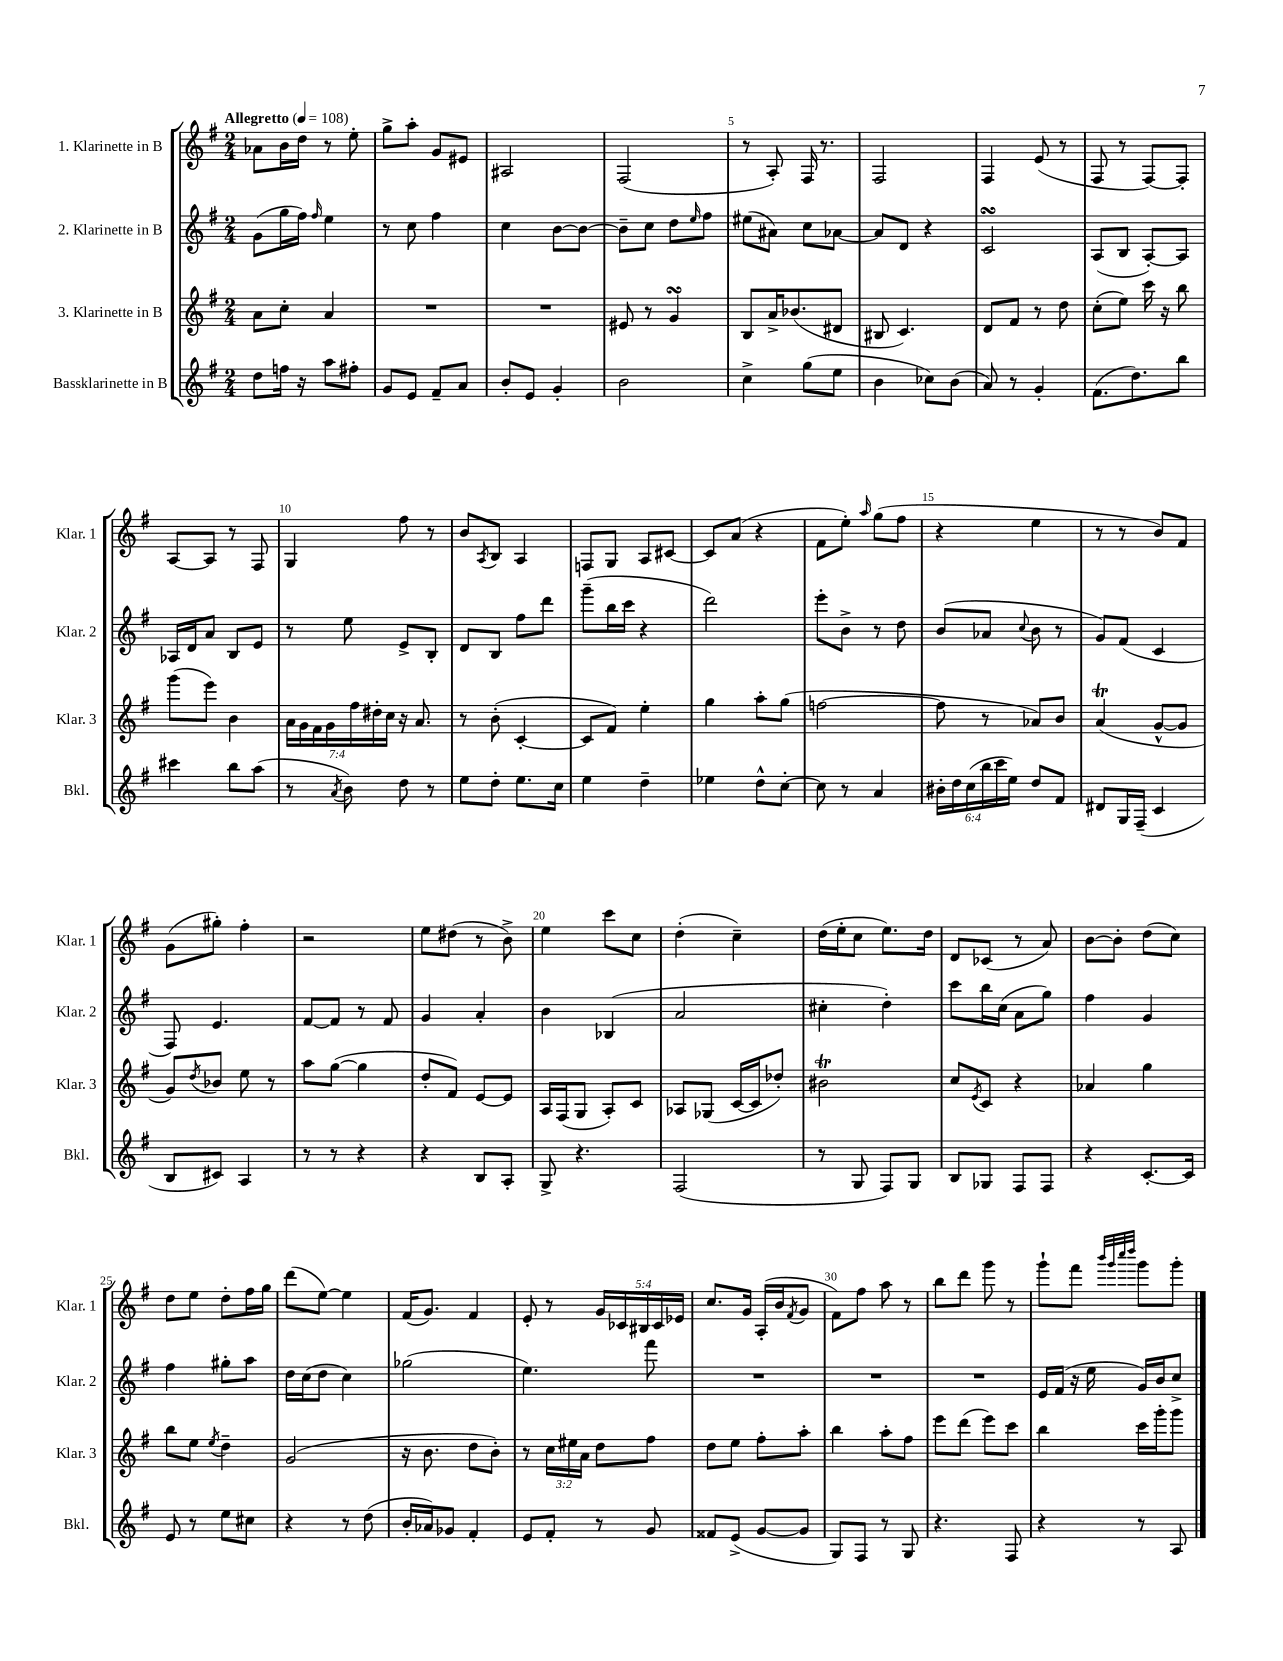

**kern	**kern	**kern	**kern
*part4	*part3	*part2	*part1
*staff4	*staff3	*staff2	*staff1
*I"Bassklarinette in B	*I"3. Klarinette in B	*I"2. Klarinette in B	*I"1. Klarinette in B
*I'Bkl.	*I'Klar. 3	*I'Klar. 2	*I'Klar. 1
*clefG2	*clefG2	*clefG2	*clefG2
*k[f#]	*k[f#]	*k[f#]	*k[f#]
*M2/4	*M2/4	*M2/4	*M2/4
*MM108	*MM108	*MM108	*MM108
=1	=1	=1	=1
!	!	!	!LO:TX:a:B:t=Allegretto
8dd\L	8a\L	(8g\L	8a-X\L
16ffn\Jk	8cc'\J	16gg\L	16b\L
16r	.	16ff#\JJ)	16dd\JJ
.	.	16qqff#/	.
8aa\L	4a/	4ee\	8r
8ff#X'\J	.	.	8ee'\
=2	=2	=2	=2
8g/L	2r	8r	8gg^\L
8e/J	.	8cc\	8aa'\J
8f#~/L	.	4ff#\	8g/L
8a/J	.	.	8e#X/J
=3	=3	=3	=3
8b'/L	2r	4cc\	2A#X/
8e/J	.	.	.
4g'/	.	[8b\L	.
.	.	8b\J_	.
=4	=4	=4	=4
2b\	8e#X/	8b~\L]	(2F#/
.	8r	8cc\J	.
.	4gsSSs/	8dd\L	.
.	.	16qqee/	.
.	.	8ff#\J	.
=5	=5	=5	=5
4cc^\	8B/L	(8ee#X\L	8r
.	16a^/K	8a#X\J)	8A'/)
.	(8.b-X/	.	.
(8gg\L	.	8cc\L	16F#/
.	.	.	8.r
8ee\J	8d#X/J	[8a-X\J	.
=6	=6	=6	=6
4b\	8B#X/	8a-/L]	2F#/
.	4.c/)	8d/J	.
8cc-X\L)	.	4r	.
(8b\J	.	.	.
=7	=7	=7	=7
8a/)	8d/L	2csSSs/	4F#/
8r	8f#/J	.	.
4g'/	8r	.	(8e/
.	8dd\	.	8r
=8	=8	=8	=8
(8.f#\L	(8cc'\L	(8A/L	8F#/
.	8ee\J)	8B/J	8r
8.dd\)	.	.	.
.	16ccc\	[8A'/L)	[8F#/L)
.	16r	.	.
8bb\J	8bb\	8A/J]	8F#'/J]
!!LO:LB:g=z
=9	=9	=9	=9
4ccc#X\	(8ggg\L	16A-X/LL	[8A/L
.	.	16d/J	.
.	8eee\J)	8a/J	8A/J]
8bb\L	4b\	8B/L	8r
(8aa\J	.	8e/J	8F#/
=10	=10	=10	=10
8r	28a\LL	8r	4G/
.	28g\	.	.
.	28f#\	.	.
.	28g\	.	.
8qa/	.	.	.
8b\)	.	8ee\	.
.	28ff#\	.	.
.	28dd#X'\	.	.
.	28cc\JJ	.	.
8dd\	16r	8e^/L	8ff#\
.	8.a/	.	.
8r	.	8B'/J	8r
=11	=11	=11	=11
8ee\L	8r	8d/L	8b/L
.	.	.	8qA/
8dd'\J	(8b'\	8B/J	8B/J
8.ee\L	[4c'/	8ff#\L	4A/
.	.	8ddd\J	.
16cc\Jk	.	.	.
=12	=12	=12	=12
4ee\	8c/L]	(8ggg~\L	8Fn/L
.	8f#/J)	16bb\L	8G/J
.	.	16ccc\JJ	.
4dd~\	4ee'\	4r	8A/L
.	.	.	[8c#X/J
=13	=13	=13	=13
4ee-X\	4gg\	2ddd\)	8c#/L]
.	.	.	(8a/J
8dd^^\L	8aa'\L	.	4r
[8cc'\J	(8gg\J	.	.
=14	=14	=14	=14
8cc\]	[2ffn\	8eee'\L	8f#\L
8r	.	8b^\J	8ee'\J)
.	.	.	16qqaa/
4a/	.	8r	(8gg\L
.	.	8dd\	8ff#\J
=15	=15	=15	=15
24b#X'\LL	8ff\]	(8b/L	4r
24dd\	.	.	.
(24cc\	.	.	.
24bb\	8r	8a-X/J	.
24ccc\	.	.	.
24ee\JJ)	.	.	.
.	.	8qqcc/	.
8dd/L	8a-X/L)	8b\	4ee\
8f#/J	8b/J	8r	.
=16	=16	=16	=16
8d#X/L	(4aT/	8g/L)	8r
16G/L	.	(8f#/J	8r
(16F#~/JJ	.	.	.
4c/	[8g^^/L	4c/	8b/L)
.	8g/J]	.	8f#/J
!!LO:LB:g=z
=17	=17	=17	=17
8B/L	8g/L)	8F#/)	(8g\L
.	8qdd/	.	.
8c#X/J)	8b-X/J	4.e/	8gg#X'\J)
4A/	8ee\	.	4ff#'\
.	8r	.	.
=18	=18	=18	=18
8r	8aa\L	[8f#/L	2r
8r	([8gg\J	8f#/J]	.
4r	4gg\]	8r	.
.	.	8f#/	.
=19	=19	=19	=19
4r	8dd'/L	4g/	8ee\L
.	8f#/J)	.	(8dd#X\J
8B/L	[8e/L	4a'/	8r
8A'/J	8e/J]	.	8b^\)
=20	=20	=20	=20
8G^/	16A/LL	4b\	4ee\
.	(16F#/J	.	.
4.r	8G/J	.	.
.	8A'/L)	(4B-X/	8ccc\L
.	8c/J	.	8cc\J
=21	=21	=21	=21
(2F#/	8A-X/L	2a/	(4dd'\
.	(8G-X/J	.	.
.	[16c/LL	.	4cc~\)
.	16c/J]	.	.
.	8dd-X'/J)	.	.
=22	=22	=22	=22
8r	2b#Xt\	4cc#X'\	(16dd\LL
.	.	.	16ee'\J
8G/	.	.	8cc\J
8F#/L)	.	4dd'\)	8.ee\L)
8G/J	.	.	.
.	.	.	16dd\Jk
=23	=23	=23	=23
8B/L	8cc/L	8ccc\L	8d/L
.	8qe/	.	.
8G-X/J	8c/J	16bb\L	(8c-X/J
.	.	(16cc\JJ	.
8F#/L	4r	8a\L	8r
8F#/J	.	8gg\J)	8a/)
=24	=24	=24	=24
4r	4a-X/	4ff#\	[8b\L
.	.	.	8b'\J]
[8.c'/L	4gg\	4g/	(8dd\L
.	.	.	8cc\J)
16c/Jk]	.	.	.
!!LO:LB:g=z
=25	=25	=25	=25
8e/	8bb\L	4ff#\	8dd\L
8r	8ee\J	.	8ee\J
.	8qee/	.	.
8ee\L	4dd~\	8gg#X'\L	8dd'\L
8cc#X\J	.	8aa\J	16ff#\L
.	.	.	16gg\JJ
=26	=26	=26	=26
4r	(2g/	16dd\LL	(8ddd\L
.	.	(16cc\J	.
.	.	8dd\J	[8ee\J)
8r	.	4cc\)	4ee\]
(8dd\	.	.	.
=27	=27	=27	=27
16b'/LL	16r	(2gg-X\	(16f#/KL
16a-X/J)	8.b\	.	8.g/J)
8g-X/J	.	.	.
4f#'/	8dd\L	.	4f#/
.	8b'\J)	.	.
=28	=28	=28	=28
8e/L	8r	4.ee\)	8e'/
8f#'/J	24cc\LL	.	8r
.	24ee#X\	.	.
.	24a\JJ	.	.
8r	8dd\L	.	20g/LL
.	.	.	20c-X/
.	.	.	20B#X/
8g/	8ff#\J	8fff#\	.
.	.	.	20c-/
.	.	.	20e-X/JJ
=29	=29	=29	=29
8f##X/L	8dd\L	2r	8.cc/L
(8e^/J	8ee\J	.	.
.	.	.	16g/Jk
[8g/L	8ff#'\L	.	(16A'/LL
.	.	.	16b/J
.	.	.	8qf#/
8g/J]	8aa'\J	.	8g/J
=30	=30	=30	=30
8G/L)	4bb\	2r	8f#\L)
8F#/J	.	.	8ff#\J
8r	8aa'\L	.	8aa\
8G/	8ff#\J	.	8r
=31	=31	=31	=31
4.r	8eee\L	2r	8bb\L
.	(8ddd\J	.	8ddd\J
.	8eee\L)	.	8ggg\
8F#/	8ccc\J	.	8r
=32	=32	=32	=32
4r	4bb\	16e/LL	8ggg`\L
.	.	(16f#/JJ	.
.	.	16r	8fff#\J
.	.	16ee\	.
.	.	.	32qqbbb/LLL
.	.	.	32qqggg/
.	.	.	32qqcccc/
.	.	.	32qqdddd/JJJ
8r	16ccc\LL	16g/LL)	8ggg\L
.	16ggg'\J	16b/J	.
8A/	8ggg\J	8cc^/J	8ggg'\J
==	==	==	==
*-	*-	*-	*-
